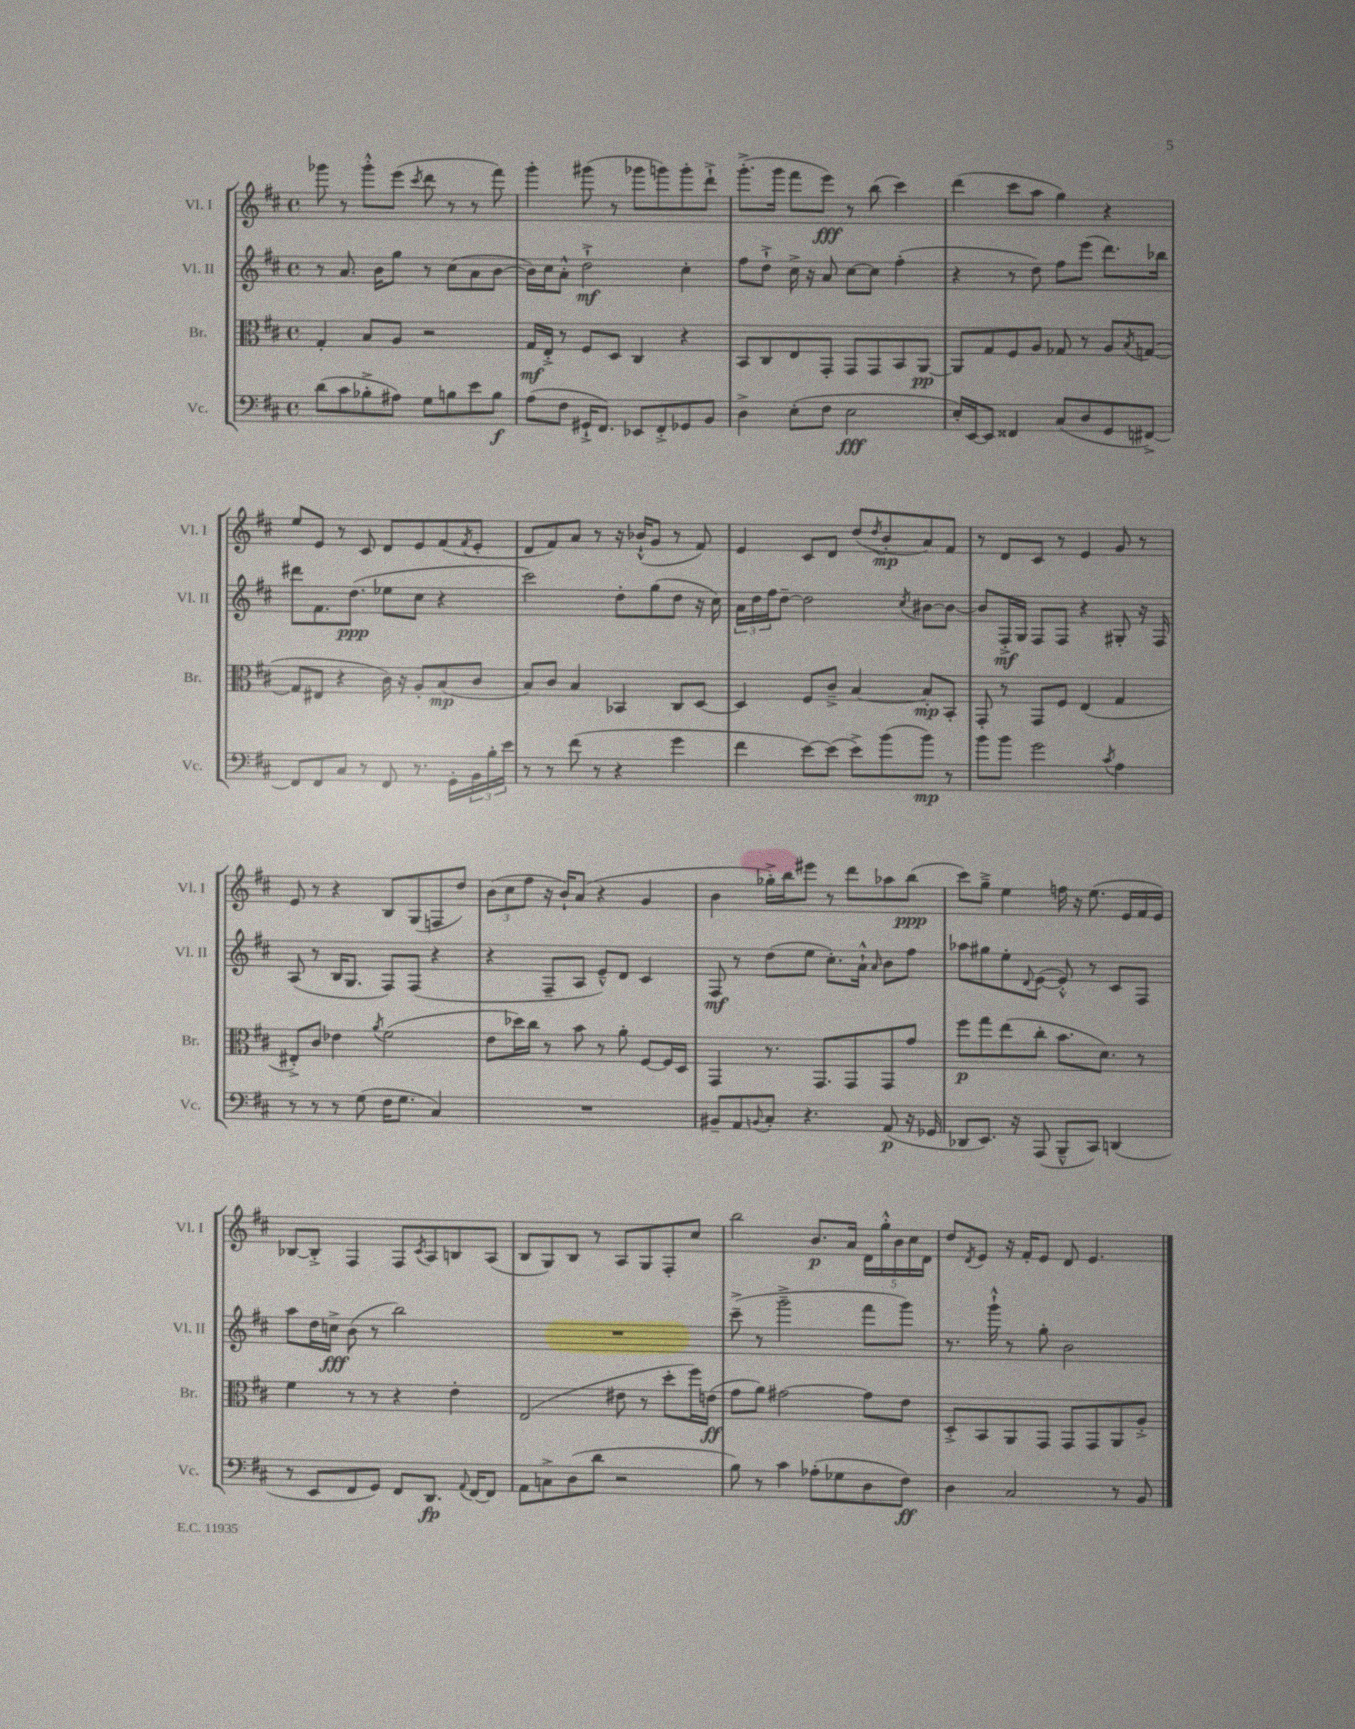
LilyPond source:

<<
\new StaffGroup <<
\new Staff = "s0" \with { instrumentName = "Vl. I" shortInstrumentName = "Vl. I" } {
    \clef treble \key d \major \defaultTimeSignature \time 4/4
    ges'''8 r8 ges'''8-.-^ e'''8( \acciaccatura { cis'''8 } d'''8 r8 r8 fis'''8) |
    g'''4-. gis'''8( r8 ges'''8 g'''8) g'''8-. d'''8-!-> |
    g'''8.-.->( g'''16 fis'''8 e'''8\fff) r8 b''8( cis'''4) |
    d'''4( cis'''8 a''8 g''4) r4 |
    e''8 e'8 r8 cis'8 d'8 e'8 fis'8( \acciaccatura { fis'8 } e'8-. |
    d'8 fis'8) a'8 r8 r16 bes'16-!-^( g'8 r8 fis'8) |
    e'4 cis'8 d'8 d''8( \acciaccatura { d''8 } b'8-.\mp a'8) fis'8 |
    r8 d'8 cis'8 r8 e'4 g'8 r8 |
    e'8 r8 r4 b8 g8( f8 d''8) |
    \tuplet 3/2 { b'8( cis''8 fis''8 } r16 b'16-!) a'8( r4 g'4 |
    b'4 ges''16-.->) b''16 eis'''8 r8 d'''8 aes''8 b''8\ppp( |
    cis'''8) g''8---> e''4 f''16 r16 e''8.( e'16 fis'16 e'16) |
    bes8~ bes8-.-> fis4 fis8 \acciaccatura { cis'8 } a8 b8 a8( |
    b8 g8) b8 r8 a8 g8 fis8-. cis''8 |
    b''2 b'8.\p a'16 \tuplet 5/4 { d'16 g''16-.-^ b'16 cis''16 d'16 } |
    d''8 \acciaccatura { d'8 } e'8 r16 fis'16-. e'8 d'8 e'4. \bar "|." |
}
\new Staff = "s1" \with { instrumentName = "Vl. II" shortInstrumentName = "Vl. II" } {
    \clef treble \key d \major \defaultTimeSignature \time 4/4
    r8 a'8. b'16 g''8 r8 cis''8( a'8 b'8~ |
    b'16) cis''16 a'8-.-^ d''2-!->\mf cis''4-. |
    fis''8 d''8-!-> cis''16-> r16 a'8 cis''8~ cis''8 fis''4-.( |
    r4 r8 d''8) fis''8 e'''8( d'''8.) bes''16 |
    dis'''8 fis'8. d''8.\ppp( ees''8 cis''8 r4 |
    cis'''2) d''8-. g''8( d''8 r16 cis''16) |
    \tuplet 3/2 { a'16 d''16 fis''16 } d''8~-- d''2 \acciaccatura { cis''8 } bis'8~ bis'8~ |
    bis'8 fis16-.->\mf g16 fis8 fis8 r4 gis8-. r16 fis16 |
    a8( r8 b16 g8. fis8) fis8( r4 |
    r4 fis8-- a8 e'8---^) d'8 cis'4 |
    fis8\mf r8 d''8( e''8 cis''8.-.) a'16-!-^ \grace { a'16 } b'8 fis''8 |
    aes''8 gis''8 e''8-. \appoggiatura { d'8 } e'8~( e'8-.-^) r8 cis'8 fis8 |
    a''8 d''16 c''16->\fff b'8( r8 b''2) |
    R1 |
    cis'''8--->( r8 g'''2---> fis'''8 g'''8) |
    r8. g'''16-!-^ r8 g''8-. b'2 \bar "|." |
}
\new Staff = "s2" \with { instrumentName = "Br." shortInstrumentName = "Br." } {
    \clef alto \key d \major \defaultTimeSignature \time 4/4
    g4-. b8 a8 r2 |
    g16\mf e16-.-> r8 fis8 d8 cis4 r4 |
    b,8 cis8 e8 g,8-. g,8 g,8 b,8 a,8~\pp |
    a,8 g8 fis8 a8 ges8 r8 a8 \acciaccatura { b8 } g8~( |
    g8 eis8 r4 cis'16) r16 a8-. b8\mp( cis'8 |
    b8) cis'8 b4 bes,4 cis8 d8~ |
    d4 fis8 cis'8---> b4~ b8-.\mp b,8-. |
    g,8-. r8 g,8 fis8 e4( g4 |
    eis8-.->) cis'8 ees'4 \acciaccatura { a'8 } fis'2( |
    e'8 des''16) cis''16 r8 b'8 r8 a'8-. fis8~ fis16 d16 |
    g,4 r8. g,8. g,8 g,8 g'8 |
    fis''8\p g''8 e''8( cis''8-. b'8. d'8.) r8 |
    fis'4 r8 r8 r4 e'4-. |
    e2( eis'8 r8 d''8-. fis''16) e'16\ff( |
    g'8 a'8) gis'2~ gis'8 e'8 |
    d8-.-> b,8 a,8 g,8 g,8 g,8 a,8 a8-.-> \bar "|." |
}
\new Staff = "s3" \with { instrumentName = "Vc." shortInstrumentName = "Vc." } {
    \clef bass \key d \major \defaultTimeSignature \time 4/4
    d'8( cis'8 bes8-.-> ais8) g8 b8 e'8 b8\f |
    a8( fis8 gis,16-!-> fis,8.) ees,8 fis,8-.-> ges,8 b,8 |
    d4-> e8-.( fis8 e2\fff |
    e16-.) e,16~ e,8 fisis,4 cis8( d8 g,8 fis,8~->) |
    fis,8 fis,8 cis8 r8 fis,8 r8. g,16-. \tuplet 3/2 { b,16 b16-. e'16 } |
    r8 r8 fis'8( r8 r4 g'4 |
    fis'4 e'8~) e'8( e'8->) b'8( b'8\mp) r8 |
    b'8 b'8 g'2 \acciaccatura { cis'8 } a4 |
    r8 r8 r8 g8( fis16 g8. cis4) |
    R1 |
    bis,8-- a,8 \appoggiatura { b,8 } cis8-. r4. a,8\p( r16 ges,16 |
    des,8 e,8.) r16 a,,8( b,,8---^ cis,8) d,4( |
    r8 e,8 fis,8 g,8) fis,8 d,8.\fp \appoggiatura { a,8 } fis,16~ fis,8 |
    a,8 c8-> d8( d'8 r2 |
    b8) r8 cis'4 aes8-.( ges8 d8 fis8\ff) |
    d4 cis2 r8 b,8 \bar "|." |
}
>>
>>
\layout { \context { \Score \remove "Bar_number_engraver" } }
